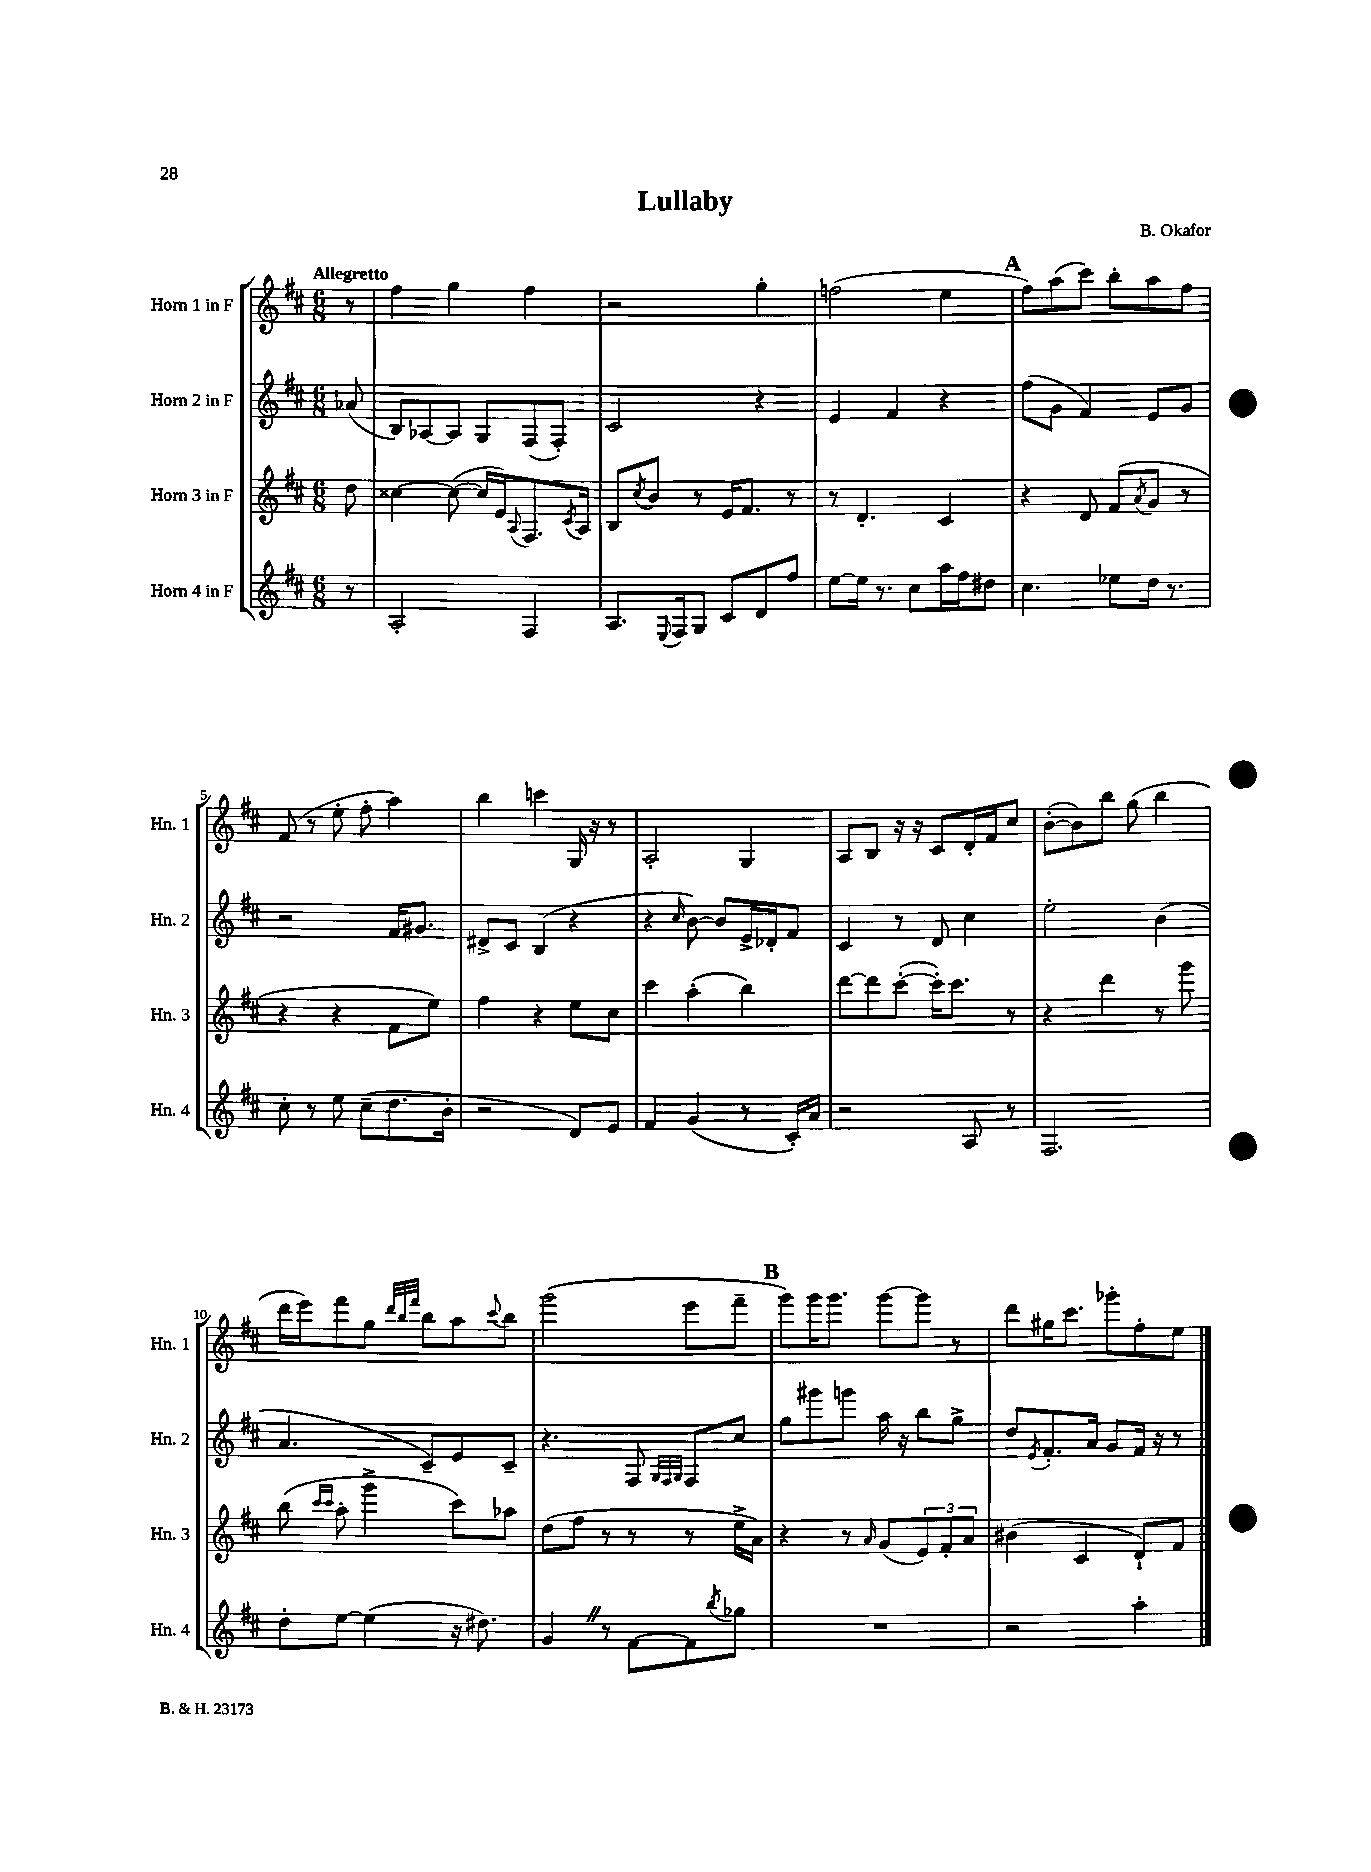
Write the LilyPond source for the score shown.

\header { title = "Lullaby" composer = "B. Okafor" }
<<
\new StaffGroup <<
\new Staff = "s0" \with { instrumentName = "Horn 1 in F" shortInstrumentName = "Hn. 1" } {
    \clef treble \key d \major \numericTimeSignature \time 6/8 \partial 8 \tempo "Allegretto"
    r8 |
    fis''4 g''4 fis''4 |
    r2 g''4-. |
    f''2( e''4 |
    \mark \markup { \bold "A" } fis''8) a''8( cis'''8) b''8-. a''8 fis''8 |
    fis'8( r8 e''8-. fis''8-. a''4) |
    b''4 c'''4 g16 r16 r8 |
    a2-. g4 |
    a8 b8 r16 r16 cis'8 d'16-. fis'16 cis''8 |
    b'8~-.( b'8) b''8 g''8( b''4 |
    d'''16 e'''16) fis'''8 g''8 \grace { d'''32 b''32 fis'''32 } b''8 a''8 \appoggiatura { cis'''8 } b''8 |
    g'''2( e'''8 fis'''8-- |
    \mark \markup { \bold "B" } g'''8) g'''16 g'''8. g'''8~ g'''8 r8 |
    d'''8 gis''16 cis'''8. ges'''8-. fis''8-. e''8 \bar "|." |
}
\new Staff = "s1" \with { instrumentName = "Horn 2 in F" shortInstrumentName = "Hn. 2" } {
    \clef treble \key d \major \numericTimeSignature \time 6/8 \partial 8
    aes'8( |
    b8) aes8~ aes8 g8 fis8( fis8-.) |
    cis'2 r4 |
    e'4 fis'4 r4 |
    \mark \markup { \bold "A" } fis''8( g'8 fis'4) e'8 g'8 |
    r2 fis'16 gis'8. |
    dis'8-> cis'8 b4( r4 |
    r4 \grace { cis''16 } b'8~) b'8 e'16-> des'16-. fis'8 |
    cis'4 r8 d'8 cis''4 |
    e''2-. b'4( |
    a'4. cis'8--) e'8 cis'8-- |
    r4. fis8 \grace { g32 fis32 g32 } fis8 cis''8 |
    \mark \markup { \bold "B" } g''8 gis'''8 g'''8 a''16 r16 b''8 g''8-> |
    d''8 \acciaccatura { e'8 } fis'8.-. a'16 g'8 fis'16 r16 r8 \bar "|." |
}
\new Staff = "s2" \with { instrumentName = "Horn 3 in F" shortInstrumentName = "Hn. 3" } {
    \clef treble \key d \major \numericTimeSignature \time 6/8 \partial 8
    d''8 |
    cisis''4~ cisis''8~( cisis''16 e'16) \appoggiatura { a8 } fis8. \acciaccatura { cis'8 } a16 |
    b8 \acciaccatura { cis''8 } b'8 r8 e'16 fis'8. r8 |
    r8 d'4.-. cis'4 |
    \mark \markup { \bold "A" } r4 d'8 fis'8( \acciaccatura { a'8 } g'8 r8 |
    r4 r4 fis'8 e''8) |
    fis''4 r4 e''8 cis''8 |
    cis'''4 a''4-.( b''4) |
    d'''8~ d'''8 cis'''8~-.( cis'''16-.) cis'''8. r8 |
    r4 d'''4 r8 g'''8 |
    b''8( \grace { cis'''16 cis'''16 } a''8-. g'''4-> cis'''8) aes''8 |
    d''8( fis''8 r8 r8 r8 e''16-> a'16) |
    \mark \markup { \bold "B" } r4 r8 \grace { a'16 } g'8( \tuplet 3/2 { e'8) fis'8-. a'8 } |
    bis'4( cis'4 d'8-!) fis'8 \bar "|." |
}
\new Staff = "s3" \with { instrumentName = "Horn 4 in F" shortInstrumentName = "Hn. 4" } {
    \clef treble \key d \major \numericTimeSignature \time 6/8 \partial 8
    r8 |
    a2-. fis4 |
    a8. \appoggiatura { e8 } fis16 g8 cis'8 d'8 fis''8 |
    e''8~ e''16 r8. cis''8 a''16 fis''16 dis''8 |
    \mark \markup { \bold "A" } cis''4. ees''8 d''16 r8. |
    cis''8-. r8 e''8 cis''8--( d''8. b'16-. |
    r2 d'8) e'8 |
    fis'4 g'4( r8 cis'16-.) a'16 |
    r2 a8 r8 |
    fis2. |
    d''8-. e''8~ e''4( r16 dis''8.) |
    g'4 \once \override BreathingSign.text = \markup { \musicglyph "scripts.caesura.straight" } \breathe r8 fis'8~ fis'8 \acciaccatura { b''8 } ges''8 |
    \mark \markup { \bold "B" } R2. |
    r2 a''4-. \bar "|." |
}
>>
>>
